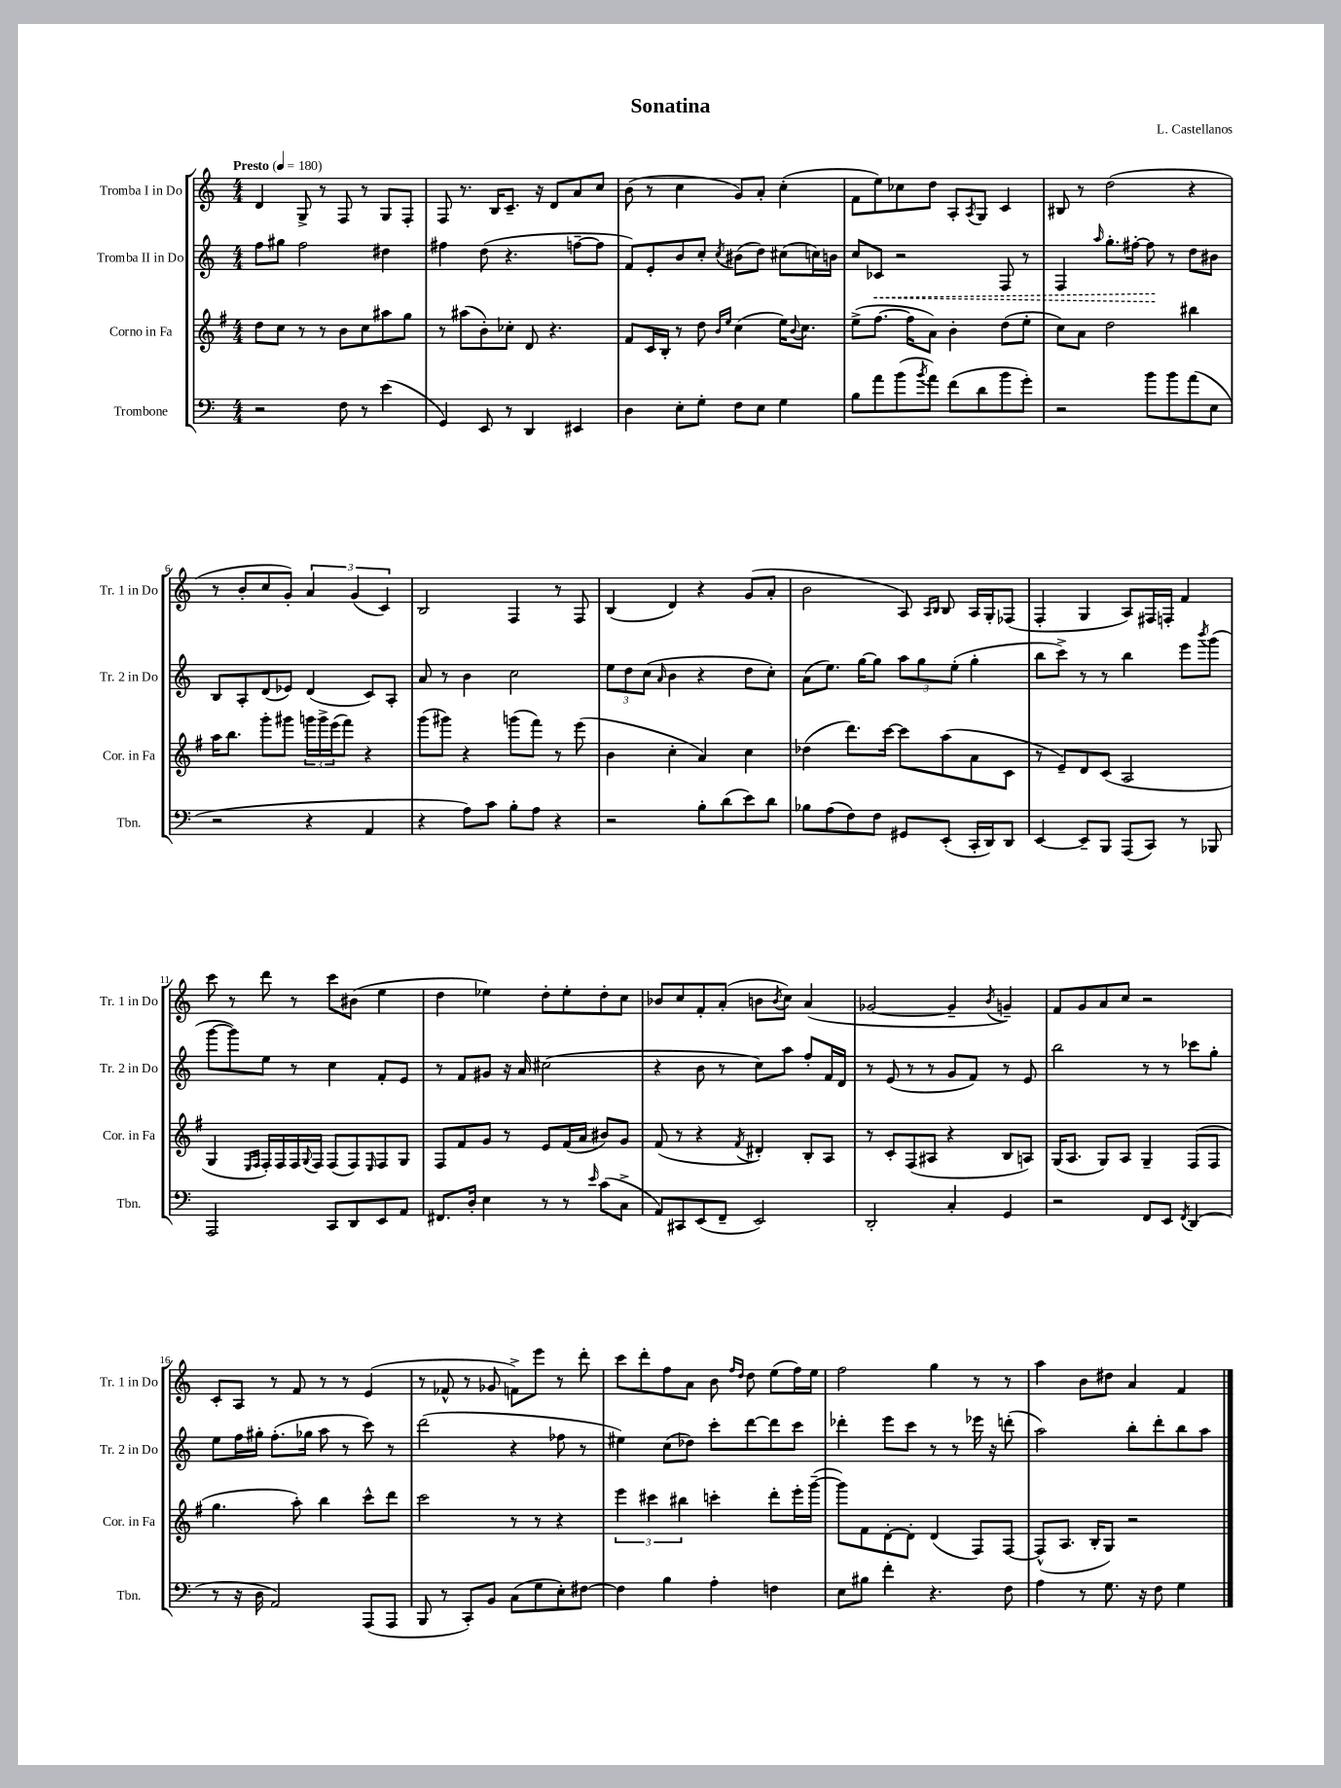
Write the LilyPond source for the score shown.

\header { title = "Sonatina" composer = "L. Castellanos" }
<<
\new StaffGroup <<
\new Staff = "s0" \with { instrumentName = "Tromba I in Do" shortInstrumentName = "Tr. 1 in Do" } {
    \clef treble \key c \major \numericTimeSignature \time 4/4 \tempo "Presto" 4 = 180
    d'4 g8-> r8 f8 r8 g8 f8-. |
    f8 r8. b16 c'8.-- r16 d'8 a'8 c''8 |
    b'8( r8 c''4 g'8) a'8-. c''4-.( |
    f'8 e''8) ces''8 d''8 a8-. \acciaccatura { a8 } g8 c'4 |
    bis8 r8 d''2( r4 |
    r8 b'8-. c''8 g'8-.) \tuplet 3/2 { a'4 g'4( c'4) } |
    b2 f4 r8 f8 |
    b4( d'4) r4 g'8( a'8-. |
    b'2 a8) \grace { a16 b16 } b8 a16 g16-. fes8( |
    f4-. g4 a8) fis16 f16-. f'4 |
    c'''8 r8 d'''8 r8 c'''8 bis'8( e''4 |
    d''4 ees''4) d''8-. ees''8-. d''8-. c''8 |
    bes'8 c''8 f'8-. a'8-.( b'8 \acciaccatura { b'8 } c''8) a'4( |
    ges'2~ ges'4-- \acciaccatura { b'8 } g'4--) |
    f'8 g'8 a'8 c''8 r2 |
    c'8-. a8 r8 f'8 r8 r8 e'4( |
    r8 fes'8-^ r8 ges'8 f'8->) e'''8 r8 d'''8-. |
    c'''8 d'''8-. f''8 a'8 b'8 \grace { f''16 d''16 } d''8 e''8( f''16) e''16 |
    f''2 g''4 r8 r8 |
    a''4 b'8 dis''8 a'4 f'4 \bar "|." |
}
\new Staff = "s1" \with { instrumentName = "Tromba II in Do" shortInstrumentName = "Tr. 2 in Do" } {
    \clef treble \key c \major \numericTimeSignature \time 4/4
    f''8 gis''8 f''2 dis''4 |
    fis''4 d''8( r4. f''8~-- f''8 |
    f'8) e'8-. b'8 c''8-. \acciaccatura { c''8 } bis'8( d''8) cis''8( c''16) b'16 |
    c''8 \once \override Hairpin.style = #'dashed-line ces'8\< r2 f8 r8 |
    f4 \grace { a''16 } g''8.-. fis''16~-. fis''8\! r8 d''8 bis'8 |
    b8 a8-. d'8( ees'8) d'4( c'8) a8-. |
    a'8 r8 b'4 c''2 |
    \tuplet 3/2 { e''8 d''8 c''8( } \grace { a'16 } b'4 r4 d''8 c''8-.) |
    a'8( e''8.) g''16~ g''8 \tuplet 3/2 { a''8 g''8 e''8-.( } g''4-. |
    b''8 c'''8->) r8 r8 b''4 e'''8 \acciaccatura { b'''8 } g'''8( |
    g'''8~ g'''8) e''8 r8 c''4 f'8-. e'8 |
    r8 f'8 gis'8 r16 a'16 cis''2( |
    r4 b'8 r8 c''8) a''8 f''8-. f'16 d'16 |
    r8 e'8( r8 r8 g'8 f'8) r8 e'8 |
    b''2 r8 r8 ces'''8 g''8-. |
    e''8 f''16 gis''16-. f''8.-.( ges''16 a''8 r8 c'''8) r8 |
    d'''2( r4 fes''8 r8 |
    eis''4) c''8( des''8) c'''8-. d'''8~ d'''8 c'''8 |
    des'''4-. e'''8 c'''8 r8 r8 ees'''16 r16 d'''8-.( |
    a''2) b''8-. d'''8-. b''8 a''8 \bar "|." |
}
\new Staff = "s2" \with { instrumentName = "Corno in Fa" shortInstrumentName = "Cor. in Fa" } {
    \clef treble \key g \major \numericTimeSignature \time 4/4
    d''8 c''8 r8 r8 b'8 c''8 ais''8 g''8 |
    r8 ais''8( b'8-.) ces''8-. d'8 r4. |
    fis'8 c'16 b16-. r8 d''8 \grace { b'16 e''16 } c''4( e''16) \appoggiatura { b'8 } c''8. |
    e''8->( fis''8.~ fis''16 a'8) b'4-. d''8( e''8-. |
    c''8) a'8 d''2 bis''4 |
    a''16 b''8. g'''8-. gis'''8 \tuplet 3/2 { g'''16 g'''16-> e'''16( } fis'''8) r4 |
    g'''8( gis'''8) r4 g'''8( fis'''8) r8 e'''8( |
    b'4 c''4-. a'4) c''4 |
    des''4( d'''8.) c'''16~ c'''8 a''8( a'8 c'8 |
    r8 e'8--) d'8 c'8( a2 |
    g4 \grace { e16 fis16 } fis16-.) fis16 fis16 \appoggiatura { g8 } fis16 fis8( fis8) \grace { e16 } fis8 g8 |
    fis8 fis'8 g'8 r8 e'8 fis'16( a'16 bis'8) g'8 |
    fis'8( r8 r4 \acciaccatura { fis'8 } dis'4-.) b8-. a8 |
    r8 c'8-. fis8( ais8 r4 b8 a8) |
    g16( a8. g8) a8 g4-- fis8( fis8 |
    g''4. a''8-.) b''4 c'''8-^ d'''8 |
    c'''2 r8 r8 r4 |
    \tuplet 3/2 { e'''4 cis'''4 bis''4 } c'''4-. d'''8-. e'''16-. g'''16~--( |
    g'''8) fis'8 d'8~-. d'8-. d'4( fis8) fis8~ |
    fis8-^( a8. b16-. g8) r2 \bar "|." |
}
\new Staff = "s3" \with { instrumentName = "Trombone" shortInstrumentName = "Tbn." } {
    \clef bass \key c \major \numericTimeSignature \time 4/4
    r2 f8 r8 e'4( |
    g,4) e,8 r8 d,4 eis,4 |
    d4 e8-. g8-. f8 e8 g4 |
    b8 a'8 b'8( \acciaccatura { b'8 } a'8) f'8( d'8 b'8 g'8-.) |
    r2 b'8 b'8 a'8( e8 |
    r2 r4 a,4 |
    r4 a8) c'8 b8-. a8 r4 |
    r2 b8-. d'8( e'8) d'8 |
    bes8 a8( f8) f8 gis,8 e,8-.( c,16-. d,16) d,8 |
    e,4~ e,8-- b,,8 a,,8( c,8) r8 bes,,8 |
    a,,2 c,8 d,8 e,8 a,8 |
    fis,8. d16-. e4 r8 r8 \grace { e'16 } c'8( c8-> |
    a,8) cis,8 e,8( f,8-- e,2) |
    d,2-. c4-. g,4 |
    r2 f,8 e,8 \acciaccatura { f,8 } d,4( |
    r8 r16 d16 a,2) a,,8( a,,8 |
    b,,8 r8 c,8-.) b,8 c8( g8 e8-.) fis8~ |
    fis4 b4 a4-. f4 |
    e8 bis8 f'4-. r4. f8 |
    a4 r8 g8. r16 f8 g4 \bar "|." |
}
>>
>>
